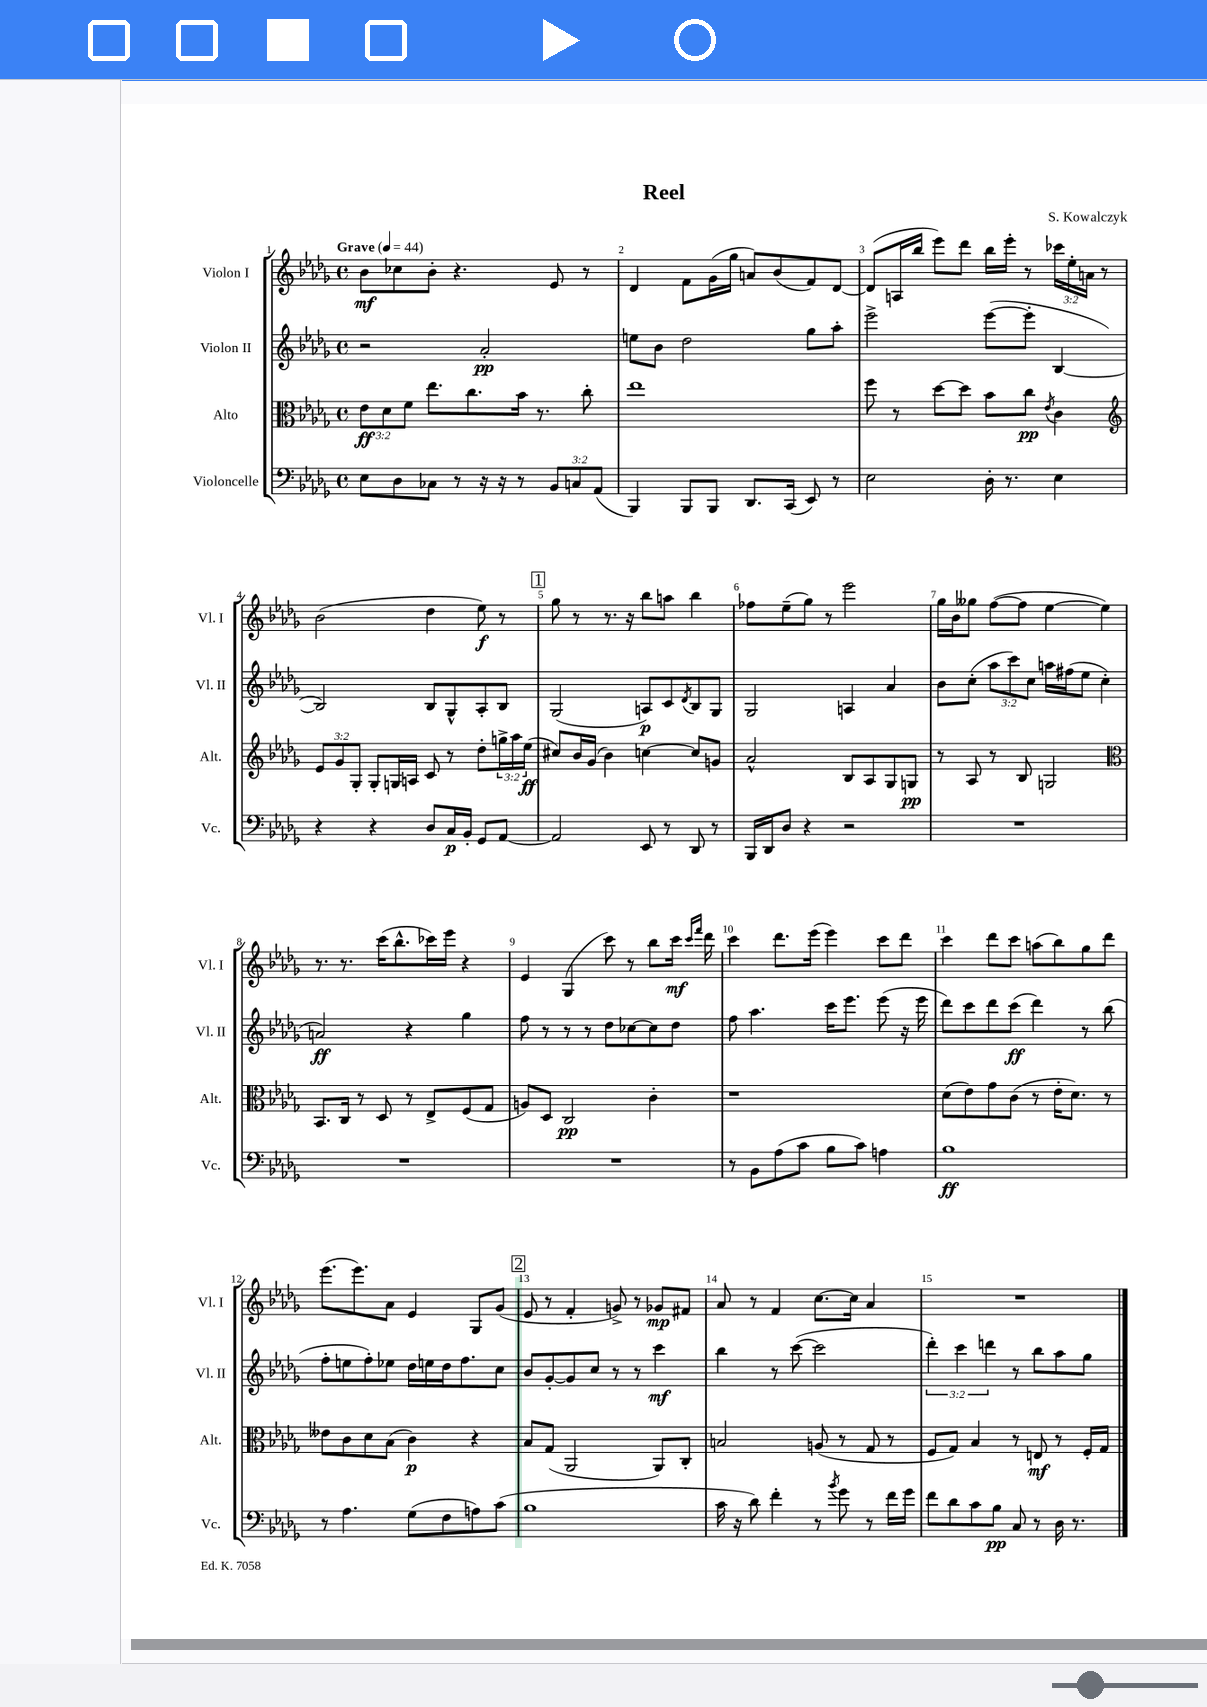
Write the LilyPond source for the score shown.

\header { title = "Reel" composer = "S. Kowalczyk" }
<<
\new StaffGroup <<
\new Staff = "s0" \with { instrumentName = "Violon I" shortInstrumentName = "Vl. I" } {
    \clef treble \key des \major \defaultTimeSignature \time 4/4 \override Staff.TupletNumber.text = #tuplet-number::calc-fraction-text \tempo "Grave" 4 = 44
    bes'8\mf ces''8 bes'8-. r4. ees'8 r8 |
    des'4 f'8 ges'16( ges''16 a'8) bes'8( f'8) des'8~ |
    des'8( a16 bes''16 ees'''8) des'''8 bes''16 ees'''16-. r8 \tuplet 3/2 { ces'''16 ees''16-. a'16 } r8 |
    bes'2( des''4 ees''8\f) r8 |
    \mark \markup { \box "1" } ges''8 r8 r8. r16 bes''8 a''8 bes''4 |
    fes''8 ees''8--( ges''8) r8 ees'''2 |
    ges''16 bes'16 geses''8 f''8~( f''8 ees''4~ ees''4) |
    r8. r8. c'''16( bes''8.-^ ces'''16) ees'''16 r4 |
    ees'4 ges4( c'''8) r8 bes''8 c'''16\mf \grace { c'''16 f'''16 } des'''16 |
    c'''4 des'''8. ees'''16( ees'''4) c'''8 des'''8 |
    c'''4 des'''8 c'''8 a''8( bes''8) ges''8 des'''8 |
    ees'''8.( ees'''8.) aes'8 ees'4 ges8 ges'8( |
    \mark \markup { \box "2" } ees'8 r8 f'4-. g'8->) r8 ges'8\mp fis'8 |
    aes'8 r8 f'4 c''8.~ c''16 aes'4 |
    R1 \bar "|." |
}
\new Staff = "s1" \with { instrumentName = "Violon II" shortInstrumentName = "Vl. II" } {
    \clef treble \key des \major \defaultTimeSignature \time 4/4 \override Staff.TupletNumber.text = #tuplet-number::calc-fraction-text
    r2 aes'2-.\pp |
    e''8 bes'8 des''2 ges''8 aes''8-. |
    ees'''2-> ees'''8~( ees'''8-. bes4~ |
    bes2) bes8 ges8-^ aes8-. bes8 |
    \mark \markup { \box "1" } ges2( a8\p) c'8 \acciaccatura { des'8 } bes8 ges8 |
    ges2 a4 aes'4 |
    bes'8 c''8-.( \tuplet 3/2 { aes''8 c'''8) c''8 } a''16 fis''16( ees''8 c''4-. |
    a'2\ff) r4 ges''4 |
    f''8 r8 r8 r8 des''8 ces''8~ ces''8 des''8 |
    f''8 aes''4. c'''16 ees'''8. ees'''8( r16 ees'''16 |
    des'''8) c'''8 des'''8 c'''8\ff( des'''4) r8 bes''8( |
    f''8-. e''8 f''8-.) ees''8 des''16 e''16 des''16 f''8. c''8 |
    \mark \markup { \box "2" } bes'8 ges'8~-. ges'8 c''8 r8 r8 c'''4\mf |
    bes''4 r8 c'''8~( c'''2 |
    \tuplet 3/2 { des'''4-.) c'''4 d'''4 } r8 bes''8 aes''8 ges''8 \bar "|." |
}
\new Staff = "s2" \with { instrumentName = "Alto" shortInstrumentName = "Alt." } {
    \clef alto \key des \major \defaultTimeSignature \time 4/4 \override Staff.TupletNumber.text = #tuplet-number::calc-fraction-text
    \tuplet 3/2 { ees'8\ff des'8 f'8 } ees''8. c''8. bes'16 r8. c''8-. |
    ees''1 |
    f''8 r8 des''8~ des''8 bes'8 c''8\pp \acciaccatura { ees'8 } c'4 |
    \clef treble \tuplet 3/2 { ees'8 ges'8 ges8-. } ges8-. g16 a16 c'8 r8 des''8-. \tuplet 3/2 { g''16-> aes''16 ees''16\ff( } |
    \mark \markup { \box "1" } cis''8) bes'16 ges'16( bes'4) c''4~ c''8 g'8 |
    aes'2-^ bes8 aes8 ges8 g8\pp |
    r8 aes8 r8 bes8 g2 |
    \clef alto bes,8. c16 r8 des8 r8 ees8-> f8( ges8 |
    a8) des8 c2\pp c'4-. |
    r1 |
    des'8( ees'8) ges'8 c'8( r8 ees'16-. des'8.) r8 |
    eeses'8 c'8 des'8 bes8( c'4\p) r4 |
    \mark \markup { \box "2" } bes8 ges8( aes,2 aes,8) c8-. |
    b2 a8( r8 ges8 r8 |
    f8 ges8) bes4 r8 e8\mf r8 f16-. ges16 \bar "|." |
}
\new Staff = "s3" \with { instrumentName = "Violoncelle" shortInstrumentName = "Vc." } {
    \clef bass \key des \major \defaultTimeSignature \time 4/4 \override Staff.TupletNumber.text = #tuplet-number::calc-fraction-text
    ees8 des8 ces8 r8 r16 r16 r8 \tuplet 3/2 { bes,8 c8 aes,8( } |
    bes,,4) bes,,8 bes,,8 des,8. c,16( ees,8) r8 |
    ees2 des16-. r8. ees4 |
    r4 r4 des8 c16\p bes,16-. ges,8 aes,8~ |
    \mark \markup { \box "1" } aes,2 ees,8 r8 des,8 r8 |
    bes,,16 des,16 des8 r4 r2 |
    R1 |
    R1 |
    R1 |
    r8 bes,8 aes8( c'8 bes8 c'8) a4 |
    bes1\ff |
    r8 aes4. ges8( f8 a8) c'8( |
    \mark \markup { \box "2" } bes1 |
    c'16 r16 des'8) f'4-. r8 \acciaccatura { bes'8 } ges'8 r8 f'16 ges'16 |
    f'8 des'8 c'8 bes8\pp c8 r8 des16 r8. \bar "|." |
}
>>
>>
\layout { \context { \Score \override BarNumber.break-visibility = ##(#f #t #t) barNumberVisibility = #all-bar-numbers-visible } }
